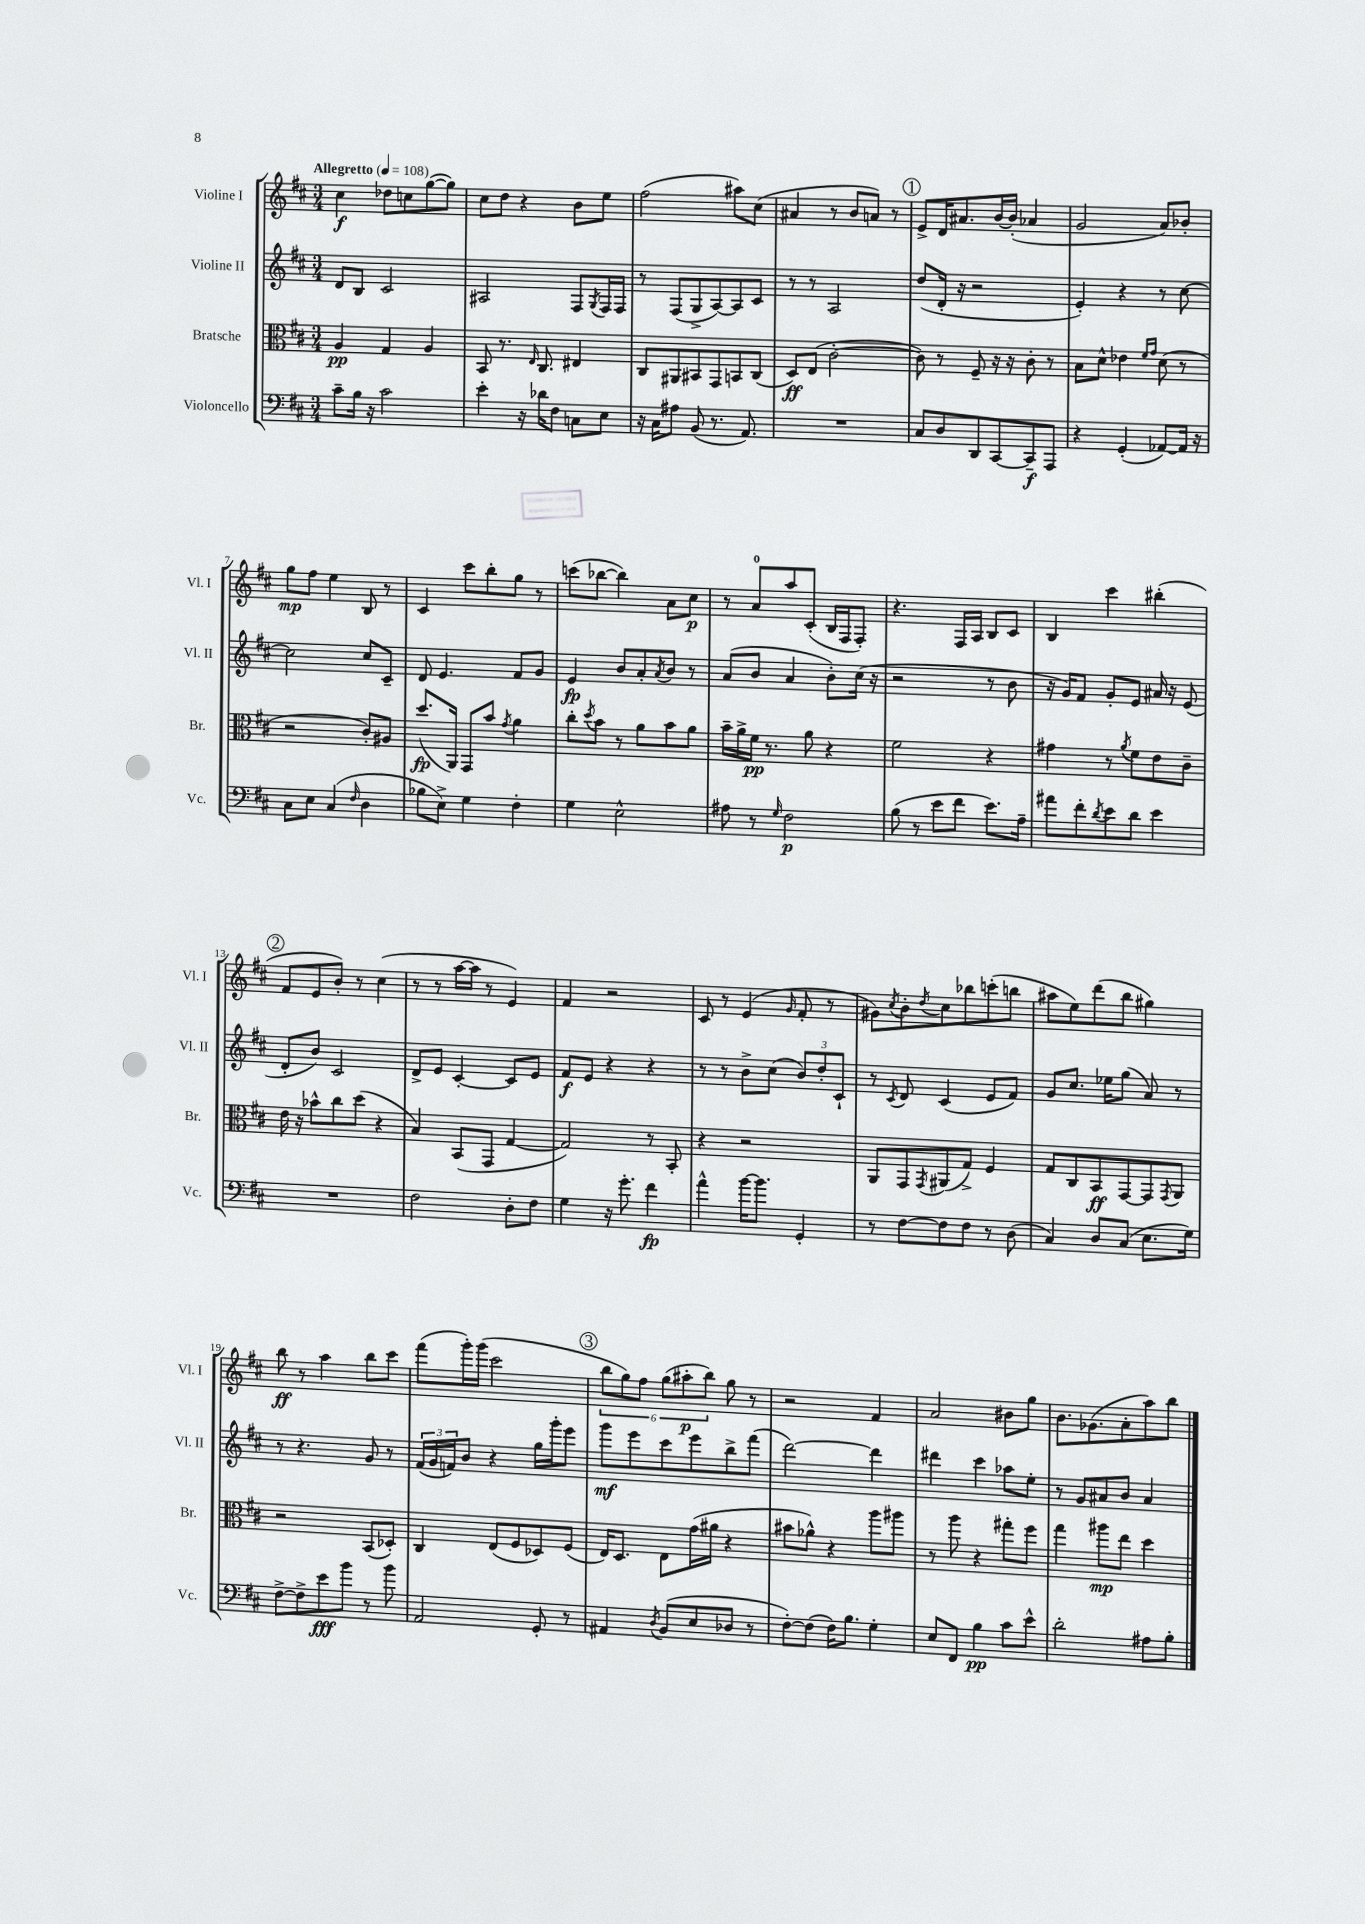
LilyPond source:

<<
\new StaffGroup <<
\new Staff = "s0" \with { instrumentName = "Violine I" shortInstrumentName = "Vl. I" } {
    \clef treble \key d \major \numericTimeSignature \time 3/4 \tempo "Allegretto" 4 = 108
    cis''4\f des''8 c''8 g''8~( g''8) |
    cis''8 d''8 r4 b'8 e''8 |
    fis''2( ais''8) cis''8( |
    ais'4 r8 b'8 a'8) r8 |
    \mark \markup { \circle "1" } e'8-> d'16 ais'8. b'16~ b'16-.( aes'4 |
    g'2 a'8) bes'8-. |
    g''8\mp fis''8 e''4 b8 r8 |
    cis'4 cis'''8 b''8-. g''8 r8 |
    c'''8( bes''8~ bes''4) a'8 cis''8\p |
    r8 a'8-0 a''8 cis'8-.( b16 fis16 fis8-.) |
    r4. fis16 a16 b8 cis'8 |
    b4 cis'''4 bis''4-.( |
    \mark \markup { \circle "2" } fis'8 e'8 b'8-.) r8 cis''4( |
    r8 r8 a''16~ a''16 r8 e'4) |
    fis'4 r2 |
    cis'8 r8 e'4( \grace { g'16 } fis'8-. r8 |
    gis'8) \acciaccatura { cis''8 } b'8-. \acciaccatura { d''8 } cis''8 bes''8 c'''8-.( b''8 |
    ais''8 e''8) d'''8( b''8 gis''4) |
    b''8\ff r8 a''4 b''8 cis'''8 |
    fis'''8( g'''16-.) g'''16( cis'''2 |
    \mark \markup { \circle "3" } \tuplet 6/4 { b''8 g''8) fis''8 g''8( ais''8-.\p b''8) } g''8 r8 |
    r2 fis'4 |
    a'2 bis'8 g''8 |
    b'8. ges'8.( a'8-. a''8) b''8 \bar "|." |
}
\new Staff = "s1" \with { instrumentName = "Violine II" shortInstrumentName = "Vl. II" } {
    \clef treble \key d \major \numericTimeSignature \time 3/4
    d'8 b8 cis'2 |
    ais2 fis8 \acciaccatura { g8 } fis16 fis16 |
    r8 fis8( g8-> a8~) a8 cis'8 |
    r8 r8 a2 |
    \mark \markup { \circle "1" } d''8( d'16-. r16 r2 |
    e'4-.) r4 r8 cis''8~ |
    cis''2 cis''8 cis'8-- |
    d'8 e'4. fis'8 g'8 |
    e'4\fp b'8 a'8-. \acciaccatura { a'8 } b'8 r8 |
    a'8( b'8 a'4 b'8-.) cis''16( r16 |
    r2 r8 b'8 |
    r16 g'16) fis'8 g'8-. e'8 ais'16 r16 e'8( |
    \mark \markup { \circle "2" } d'8-. b'8) cis'2 |
    d'8-> e'8 cis'4~-. cis'8 e'8 |
    fis'8\f e'8 r4 r4 |
    r8 r8 b'8-> cis''8( \tuplet 3/2 { b'8) d''8-. cis'8-! } |
    r8 \acciaccatura { cis'8 } d'8 cis'4( e'8 fis'8) |
    g'8 cis''8. ees''16 g''8( a'8) r8 |
    r8 r4. g'8 r8 |
    \tuplet 3/2 { fis'16( g'16 f'16) } b'8 r4 g''16 g'''16-. e'''8 |
    \mark \markup { \circle "3" } g'''8\mf e'''8 cis'''8 e'''8 b''8-> fis'''8( |
    d'''2~) d'''4 |
    dis'''4 cis'''4 aes''8 e''8-. |
    r8 g'8 ais'8 b'8 ais'4 \bar "|." |
}
\new Staff = "s2" \with { instrumentName = "Bratsche" shortInstrumentName = "Br." } {
    \clef alto \key d \major \numericTimeSignature \time 3/4
    a4\pp g4 a4 |
    b,8 r8. \grace { e16 } cis8. eis4 |
    cis8 ais,8 bis,8 g,8 b,8 cis8( |
    d8\ff) e8( cis'2~-. |
    \mark \markup { \circle "1" } cis'8) r8 fis8-- r16 r16 cis'8-. r8 |
    b8 d'8-^ ees'4 \grace { fis'16 g'16 } d'8( r8 |
    r2 cis'8-.) ais8 |
    d''8.\fp( a,16) g,8 b'8 \acciaccatura { g'8 } a'4 |
    cis''8-. \acciaccatura { d''8 } b'8 r8 a'8 b'8 a'8 |
    b'16-- a'16-> fis'16\pp r8. a'8 r4 |
    fis'2 r4 |
    gis'4 r8 \acciaccatura { a'8 } fis'8 e'8 cis'8-- |
    \mark \markup { \circle "2" } e'16 r16 bes'8-^ cis''8 d''8( r4 |
    b4) b,8( g,8 g4~ |
    g2) r8 b,8-. |
    r4 r2 |
    a,8 g,8 \acciaccatura { g,8 } ais,8( g8->) fis4 |
    g8 cis8 b,8\ff g,8~ g,8 \acciaccatura { g,8 } a,8 |
    r2 b,8( des8-.) |
    cis4 e8( fis8 des8) fis8( |
    \mark \markup { \circle "3" } e16) d8. e8 g'16( ais'16 r4 |
    bis'8 aes'8-^) r4 a''8 ais''8 |
    r8 a''8 r4 gis''8-. fis''8 |
    g''4 ais''8\mp e''8 d''4 \bar "|." |
}
\new Staff = "s3" \with { instrumentName = "Violoncello" shortInstrumentName = "Vc." } {
    \clef bass \key d \major \numericTimeSignature \time 3/4
    cis'8-- b16 r16 cis'2 |
    e'4-. r16 des'16 fis8 c8 e8 |
    r16 cis16 ais8 b,8( r8. a,8.) |
    R2. |
    \mark \markup { \circle "1" } cis8 d8 d,8 cis,8~ cis,8--\f a,,8 |
    r4 g,4-.( aes,8~) aes,16 r16 |
    cis8 e8 cis4( \grace { fis16 } d4 |
    bes8 e8->) g4 fis4-. |
    g4 e2-^ |
    ais8 r8 \grace { g16 } fis2\p |
    b8( r8 e'8 fis'8 e'8.) a16-- |
    ais'8 fis'8-. \acciaccatura { d'8 } e'8 d'8 e'4 |
    \mark \markup { \circle "2" } R2. |
    fis2 d8-. fis8 |
    g4 r16 g'8.-. fis'4\fp |
    a'4-^ b'16~ b'8. g,4-. |
    r8 fis8~ fis8 fis8 r8 d8( |
    cis4) d8 cis8( e8. g16) |
    fis8~-> fis8-> e'8\fff b'8 r8 b'8 |
    a,2 g,8-. r8 |
    \mark \markup { \circle "3" } ais,4 \acciaccatura { d8 } b,8( e8 des8 r8 |
    fis8~-.) fis8( fis16) b8. g4-. |
    e8 fis,8 b4\pp cis'8 e'8-^ |
    d'2-. ais8 b8-. \bar "|." |
}
>>
>>
